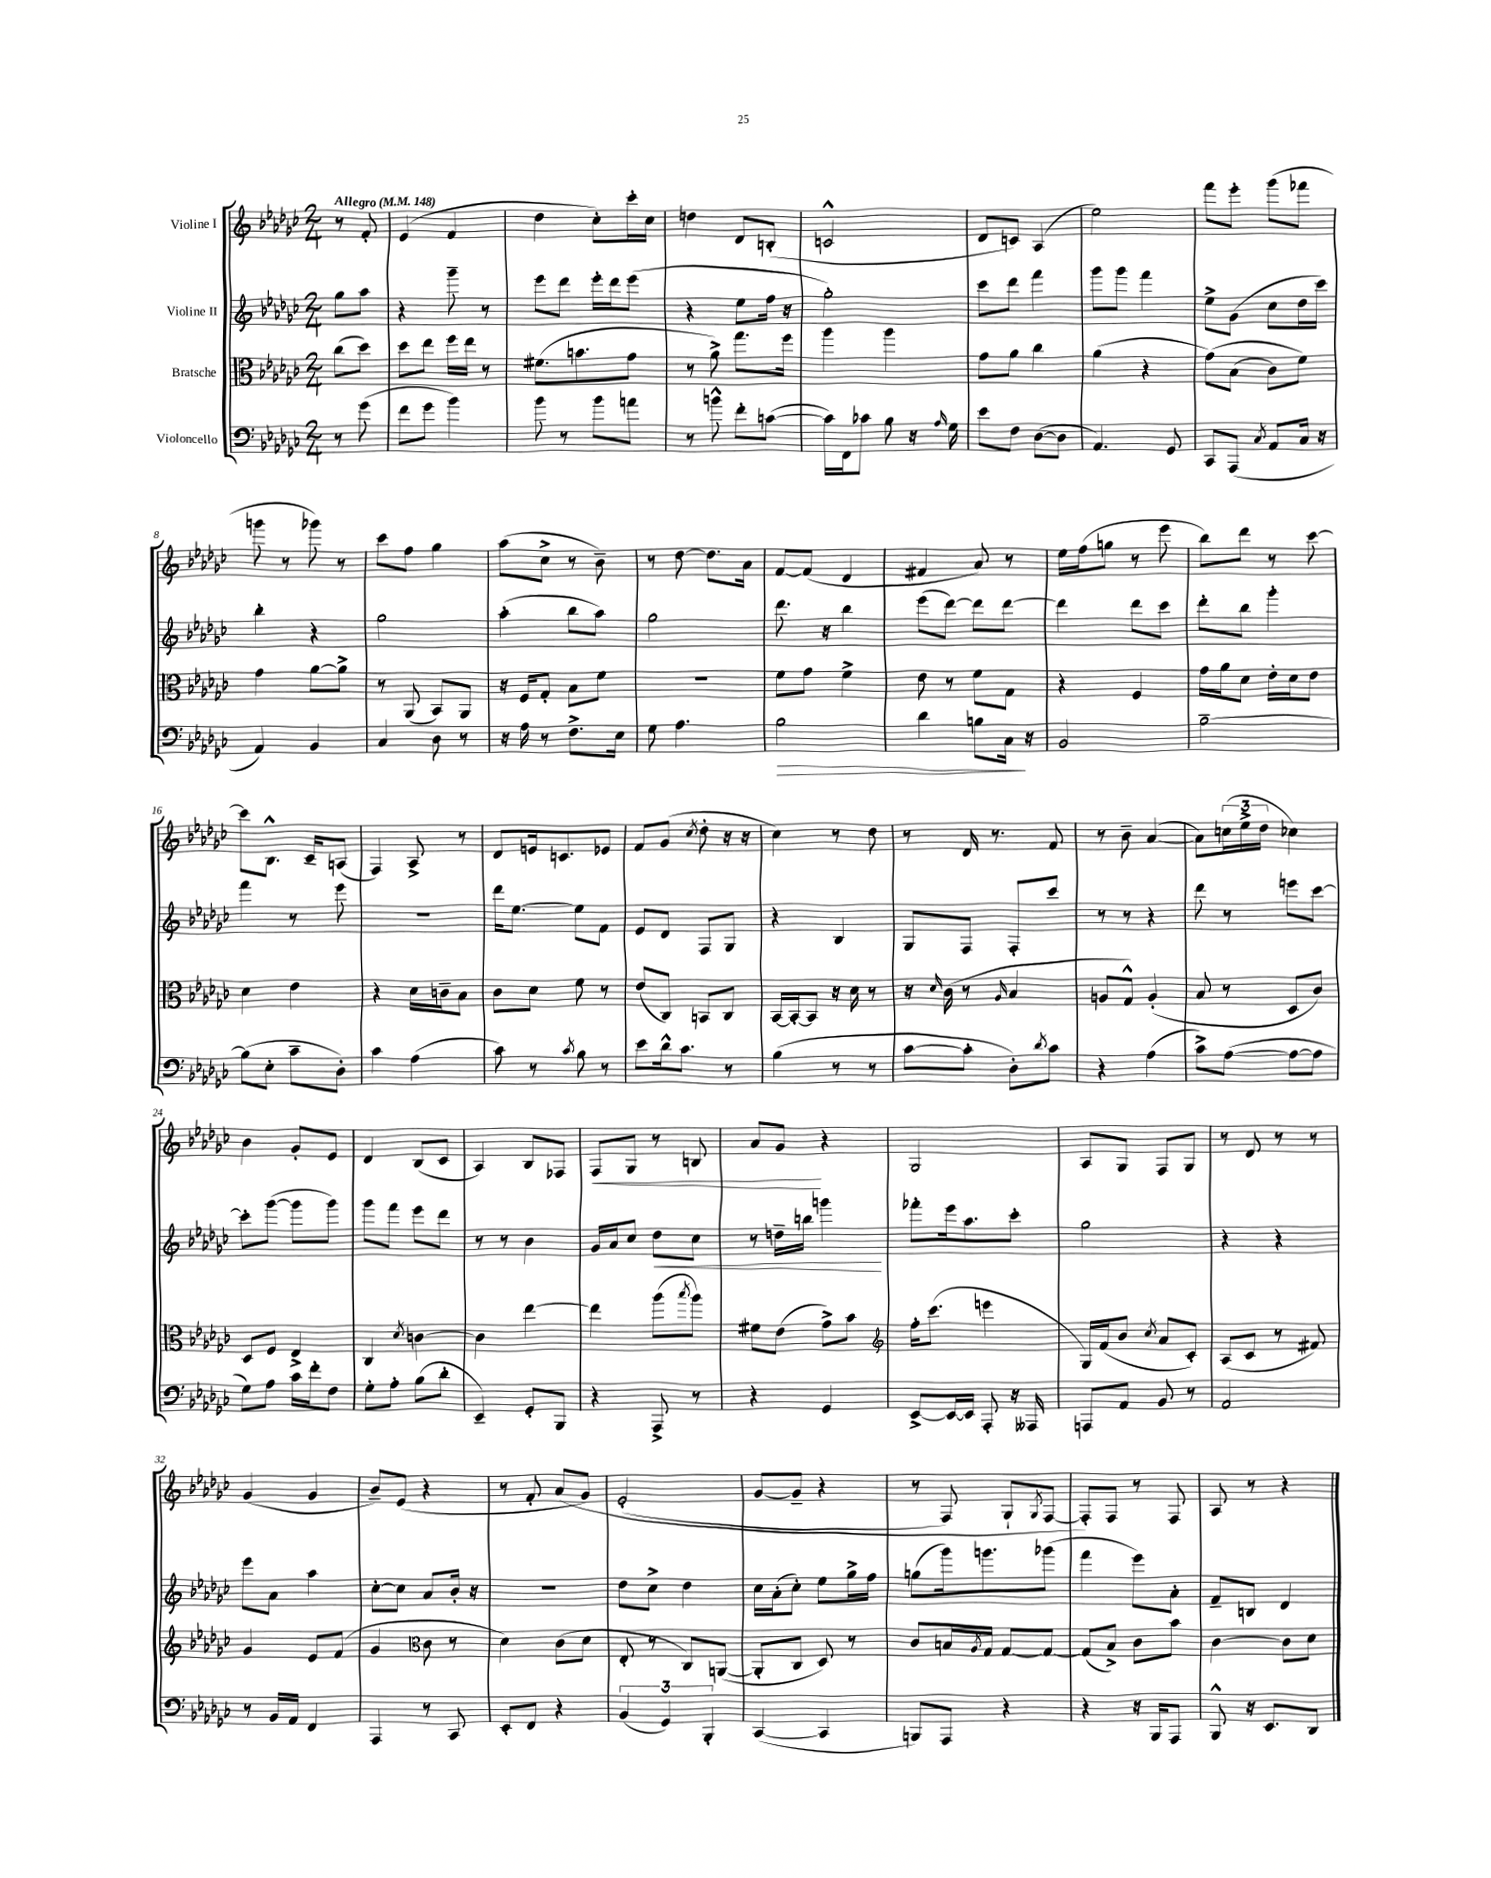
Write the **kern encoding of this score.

**kern	**dynam	**kern	**kern	**dynam	**kern	**dynam
*part4	*part4	*part3	*part2	*part2	*part1	*part1
*staff4	*staff4	*staff3	*staff2	*staff2	*staff1	*staff1
*I"Violoncello	*	*I"Bratsche	*I"Violine II	*	*I"Violine I	*
*clefF4	*	*clefC3	*clefG2	*	*clefG2	*
*k[b-e-a-d-g-c-]	*	*k[b-e-a-d-g-c-]	*k[b-e-a-d-g-c-]	*	*k[b-e-a-d-g-c-]	*
*M2/4	*	*M2/4	*M2/4	*	*M2/4	*
*MM148	*	*MM148	*MM148	*	*MM148	*
=	=	=	=	=	=	=
!	!	!	!	!	!LO:TX:a:B:t=Allegro	!
8r	.	(8cc-\L	8gg-\L	.	8r	.
(8g-\	.	8dd-\J)	8aa-\J	.	8f'/	.
=1	=1	=1	=1	=1	=1	=1
8f\L	.	8dd-\L	4r	.	(4e-/	.
8g-\J	.	8ee-\J	.	.	.	.
4b-\)	.	16ff\LL	8ggg-~\	.	4f/	.
.	.	16ee-\JJ	.	.	.	.
.	.	8r	8r	.	.	.
=2	=2	=2	=2	=2	=2	=2
8b-\	.	(8.f#X\L	8eee-\L	.	4dd-\	.
8r	.	.	8ddd-\J	.	.	.
.	.	8.bn\	.	.	.	.
8b-\L	.	.	16eee-'\LL	.	8cc-'\L)	.
.	.	.	16ddd-\J	.	.	.
8an\J	.	8g-\J	(8eee-\J	.	16ccc-'\L	.
.	.	.	.	.	16cc-\JJ	.
=3	=3	=3	=3	=3	=3	=3
8r	.	8r	4r	.	4ddn\	.
8bn^^\	.	8a-^\)	.	.	.	.
8f'\L	.	8.gg-\L	8ee-\L	.	8d-/L	.
([8cn\J	.	.	16ff\Jk	.	(8Bn'/J	.
.	.	16ff\Jk	16r	.	.	.
=4	=4	=4	=4	=4	=4	=4
16c\LL])	.	4aa-\	2gg-'\)	.	2cn^^/	.
16FF\J	.	.	.	.	.	.
8c-X\J	.	.	.	.	.	.
8B-\	.	4aa-\	.	.	.	.
16r	.	.	.	.	.	.
16qqA-/	.	.	.	.	.	.
16G-\	.	.	.	.	.	.
=5	=5	=5	=5	=5	=5	=5
8e-\L	.	8g-\L	8ccc-\L	.	8d-/L	.
8F\J	.	8a-\J	8ddd-\J	.	8cn/J)	.
([8D-\L	.	4cc-\	4fff\	.	(4A-/	.
8D-\J]	.	.	.	.	.	.
=6	=6	=6	=6	=6	=6	=6
4.AA-/)	.	(4a-\	8ggg-\L	.	2ee-\)	.
.	.	.	8ggg-\J	.	.	.
.	.	4r	4fff\	.	.	.
8GG-/	.	.	.	.	.	.
=7	=7	=7	=7	=7	=7	=7
8CC-/L	.	(8g-\L)	8ee-^\L	.	8fff\L	.
(8AAA-/J	.	(8B-\J	(8g-\J	.	8eee-'\J	.
8qC-/	.	.	.	.	.	.
8AA-/L	.	8c-\L)	8cc-\L	.	(8ggg-\L	.
16C-/Jk	.	8f\J)	16dd-\L	.	8fff-X\J	.
16r	.	.	16ccc-\JJ)	.	.	.
!!LO:LB:g=z
=8	=8	=8	=8	=8	=8	=8
4AA-/)	.	4g-\	4bb-'\	.	8gggn\	.
.	.	.	.	.	8r	.
4BB-/	.	[8a-\L	4r	.	8ggg-X\)	.
.	.	8a-^\J]	.	.	8r	.
=9	=9	=9	=9	=9	=9	=9
4C-/	.	8r	2gg-\	.	8ccc-\L	.
.	.	(8AA-/	.	.	8ff\J	.
8D-\	.	8BB-/L)	.	.	4gg-\	.
8r	.	8AA-/J	.	.	.	.
=10	=10	=10	=10	=10	=10	=10
16r	.	16r	(4aa-'\	.	(8aa-\L	.
16A-\	.	16F/KL	.	.	.	.
8r	.	8G-'/J	.	.	8cc-^\J	.
8.F^\L	.	8B-\L	8bb-\L	.	8r	.
.	.	8f\J	8aa-\J)	.	8b-~\)	.
16E-\Jk	.	.	.	.	.	.
=11	=11	=11	=11	=11	=11	=11
8G-\	.	2r	2gg-\	.	8r	.
4.A-\	.	.	.	.	[8dd-\	.
.	.	.	.	.	8.dd-\L]	.
.	.	.	.	.	16a-\Jk	.
=12	=12	=12	=12	=12	=12	=12
!	!LO:HP:b	!	!	!	!	!
2B-\	>	8f\L	8.ddd-\	.	[8f/L	.
.	.	8g-\J	.	.	(8f/J]	.
.	.	.	16r	.	.	.
.	.	4f^\	4bb-\	.	4d-/	.
=13	=13	=13	=13	=13	=13	=13
4d-\	.	8e-\	(8eee-\L	.	4f#X/	.
.	.	8r	[8ddd-\J)	.	.	.
8Bn\L	.	8f\L	8ddd-\L]	.	8a-/)	.
16C-\Jk	.	8G-\J	[8ddd-\J	.	8r	.
16r	]	.	.	.	.	.
=14	=14	=14	=14	=14	=14	=14
2BB-/	.	4r	4ddd-\]	.	16ee-\LL	.
.	.	.	.	.	(16ff\J	.
.	.	.	.	.	8ggn\J	.
.	.	4F/	8ddd-\L	.	8r	.
.	.	.	8ccc-\J	.	8eee-\	.
=15	=15	=15	=15	=15	=15	=15
[2B-~\	.	16g-\LL	8ddd-'\L	.	8bb-\L)	.
.	.	16a-\J	.	.	.	.
.	.	8d-\J	8bb-\J	.	8ddd-\J	.
.	.	16e-'\LL	4ggg-'\	.	8r	.
.	.	16d-\J	.	.	.	.
.	.	8e-\J	.	.	[8ccc-\	.
!!LO:LB:g=z
=16	=16	=16	=16	=16	=16	=16
(8B-\L]	.	4d-\	4fff\	.	8ccc-\L]	.
8E-'\J	.	.	.	.	8.B-^^\J	.
8c-~\L	.	4e-\	8r	.	.	.
.	.	.	.	.	16c-~/KL	.
8D-'\J)	.	.	8eee-\	.	(8An/J	.
=17	=17	=17	=17	=17	=17	=17
4c-\	.	4r	2r	.	4F/)	.
(4A-\	.	16d-\LL	.	.	8A-^/	.
.	.	16cn~\J	.	.	.	.
.	.	8B-\J	.	.	8r	.
=18	=18	=18	=18	=18	=18	=18
8c-\)	.	8c-\L	16ddd-\KL	.	8d-/L	.
.	.	.	[8.ee-\J	.	.	.
8r	.	8d-\J	.	.	16en/k	.
.	.	.	.	.	8.cn/	.
8qc-/	.	.	.	.	.	.
8B-\	.	8f\	8ee-\L]	.	.	.
8r	.	8r	8f\J	.	8e-X/J	.
=19	=19	=19	=19	=19	=19	=19
8e-\L	.	(8e-/L	8e-/L	.	8f/L	.
16d-^^\k	.	8C-/J)	8d-/J	.	(8g-/J	.
8.c-\J	.	.	.	.	.	.
.	.	.	.	.	8qcc-/	.
.	.	8BBn/L	8F/L	.	8dd-'\	.
8r	.	8C-/J	8G-/J	.	16r	.
.	.	.	.	.	16r	.
=20	=20	=20	=20	=20	=20	=20
(4B-\	.	[16BB-/LL	4r	.	4cc-\)	.
.	.	16BB-'/J_	.	.	.	.
.	.	8BB-/J]	.	.	.	.
8r	.	16r	4B-/	.	8r	.
.	.	16d-\	.	.	.	.
8r	.	8r	.	.	8dd-\	.
=21	=21	=21	=21	=21	=21	=21
[8c-\L	.	16r	8G-/L	.	8r	.
.	.	16qqd-/	.	.	.	.
.	.	(16c-\	.	.	.	.
8c-'\J]	.	8r	8F/J	.	16d-/	.
.	.	.	.	.	8.r	.
.	.	16qqA-/	.	.	.	.
8D-'\L)	.	4B-/	8F'/L	.	.	.
8qd-/	.	.	.	.	.	.
8c-\J	.	.	8ccc-/J	.	8f/	.
=22	=22	=22	=22	=22	=22	=22
4r	.	8An/L	8r	.	8r	.
.	.	8G-^^/J)	8r	.	8b-~\	.
(4A-\	.	(4A'/	4r	.	([4a-/	.
=23	=23	=23	=23	=23	=23	=23
8c-^\L)	.	8B-/	8ddd-\	.	8a-\L])	.
([8A-\J	.	8r	8r	.	(24ccn\L	.
.	.	.	.	.	24ee-^\	.
.	.	.	.	.	24dd-\JJ	.
8A-\L_	.	8D-/L	8eeen\L	.	4cc-X\)	.
8A-\J]	.	8c-/J)	[8ccc-\J	.	.	.
!!LO:LB:g=z
=24	=24	=24	=24	=24	=24	=24
8G-\L)	.	8D-/L	8ccc-'\L]	.	4b-\	.
8A-\J	.	8F/J	([8ggg-\J	.	.	.
16c-\LL	.	4E-^/	8ggg-\L]	.	8g-'/L	.
16f'\J	.	.	.	.	.	.
8F\J	.	.	8ggg-\J)	.	8e-/J	.
=25	=25	=25	=25	=25	=25	=25
8G-'\L	.	4C-/	8ggg-\L	.	4d-/	.
8A-'\J	.	.	8fff\J	.	.	.
.	.	8qd-/	.	.	.	.
(8B-\L	.	[4cn\	8eee-\L	.	(8B-/L	.
8d-'\J	.	.	8ddd-\J	.	8c-/J	.
=26	=26	=26	=26	=26	=26	=26
4EE-~/)	.	4c\]	8r	.	4A-/)	.
.	.	.	8r	.	.	.
8GG-'/L	.	[4ee-\	4b-\	.	8B-/L	.
8BBB-/J	.	.	.	.	8F-X/J	.
=27	=27	=27	=27	=27	=27	=27
!	!	!	!	!	!	!LO:HP:b
4r	.	4ee-\]	16g-/LL	.	8F/L	<
.	.	.	16a-/J	.	.	.
.	.	.	8cc-/J	.	8G-/J	.
!	!	!	!	!LO:HP:b	!	!
8AAA-^/	.	(8aa-\L	8dd-\L	<	8r	.
.	.	8qbb-/	.	.	.	.
8r	.	8aa-\J)	8cc-\J	.	8Bn/	.
=28	=28	=28	=28	=28	=28	=28
4r	.	8f#X\L	8r	.	8a-/L	.
.	.	(8e-\J	16ddn~\LL	.	8g-/J	.
.	.	.	16bbn\JJ	.	.	.
4GG-/	.	8g-^\L)	4gggn\	.	4r	[
.	.	8b-\J	.	.	.	.
.	.	.	.	[	.	.
=29	=29	=29	=29	=29	=29	=29
*	*	*clefG2	*	*	*	*
[8EE-^/L	.	16ff'\KL	8fff-X'\L	.	2G-/	.
.	.	(8.ccc-\J	.	.	.	.
16EE-/L_	.	.	16eee-\k	.	.	.
16EE-/JJ]	.	.	8.aa-\	.	.	.
8AAA-'/	.	4eeen\	.	.	.	.
16r	.	.	8ccc-'\J	.	.	.
16AAA--X/	.	.	.	.	.	.
=30	=30	=30	=30	=30	=30	=30
8AAAn/L	.	16G-/LL)	2gg-\	.	8A-/L	.
.	.	(16f/J	.	.	.	.
8AA-/J	.	8b-/J	.	.	8G-/J	.
.	.	8qcc-/	.	.	.	.
8BB-/	.	8a-/L	.	.	8F/L	.
8r	.	8c-'/J)	.	.	8G-/J	.
=31	=31	=31	=31	=31	=31	=31
2AA-/	.	(8A-/L	4r	.	8r	.
.	.	8c-/J	.	.	8d-/	.
.	.	8r	4r	.	8r	.
.	.	8f#X/)	.	.	8r	.
!!LO:LB:g=z
=32	=32	=32	=32	=32	=32	=32
8r	.	4g-/	8eee-\L	.	(4g-/	.
16BB-/LL	.	.	8a-\J	.	.	.
16AA-/JJ	.	.	.	.	.	.
4FF/	.	8e-/L	4aa-\	.	4g-/	.
.	.	(8f/J	.	.	.	.
=33	=33	=33	=33	=33	=33	=33
4AAA-/	.	4g-/	[8cc-'\L	.	8b-~/L)	.
.	.	.	8cc-\J]	.	(8e-/J	.
*	*	*clefC3	*	*	*	*
8r	.	8c-\	8a-/L	.	4r	.
8CC-/	.	8r	16b-'/Jk	.	.	.
.	.	.	16r	.	.	.
=34	=34	=34	=34	=34	=34	=34
8EE-'/L	.	4d-\)	2r	.	8r	.
8FF/J	.	.	.	.	8f'/	.
4r	.	(8c-\L	.	.	(8a-/L	.
.	.	8d-\J	.	.	8g-/J)	.
=35	=35	=35	=35	=35	=35	=35
(6BB-/	.	8E-'/	8dd-\L	.	(2e-'/	.
.	.	8r	8cc-^\J	.	.	.
6GG-/)	.	.	.	.	.	.
.	.	8C-/L)	4dd-\	.	.	.
6BBB-'/	.	.	.	.	.	.
.	.	([8AAn/J	.	.	.	.
=36	=36	=36	=36	=36	=36	=36
([4CC-/	.	8AA'/L]	16cc-\LL	.	[8g-/L	.
.	.	.	(16a-'\J	.	.	.
.	.	8C-/J	8cc-'\J)	.	8g-~/J]	.
4CC-/]	.	8D-/)	8ee-\L	.	4r	.
.	.	8r	16gg-^\L	.	.	.
.	.	.	16ff\JJ	.	.	.
=37	=37	=37	=37	=37	=37	=37
8BBBn/L)	.	8c-/L	(8ggn\L	.	8r	.
8AAA-/J	.	16Bn/L	16ggg-\k)	.	8F/)	.
.	.	8qA-/	.	.	.	.
.	.	16G-/JJ	8.gggn\	.	.	.
4r	.	[8G-/L	.	.	8G-`/L	.
.	.	.	.	.	8qG-/	.
.	.	8G-/J_	(8ggg-X\J	.	[8F/J	.
=38	=38	=38	=38	=38	=38	=38
4r	.	(8G-/L]	4fff\	.	8F'/L])	.
.	.	8B-^/J)	.	.	8F/J	.
16r	.	8c-\L	8eee-\L)	.	8r	.
16BBB-/KL	.	.	.	.	.	.
8AAA-/J	.	8b-\J	8a-'\J	.	8F/	.
=39	=39	=39	=39	=39	=39	=39
8BBB-^^/	.	[4c-\	8f~/L	.	8A-/	.
16r	.	.	8Bn/J	.	8r	.
8.EE-/L	.	.	.	.	.	.
.	.	8c-\L]	4d-/	.	4r	.
8DD-/J	.	8d-\J	.	.	.	.
==	==	==	==	==	==	==
*-	*-	*-	*-	*-	*-	*-
